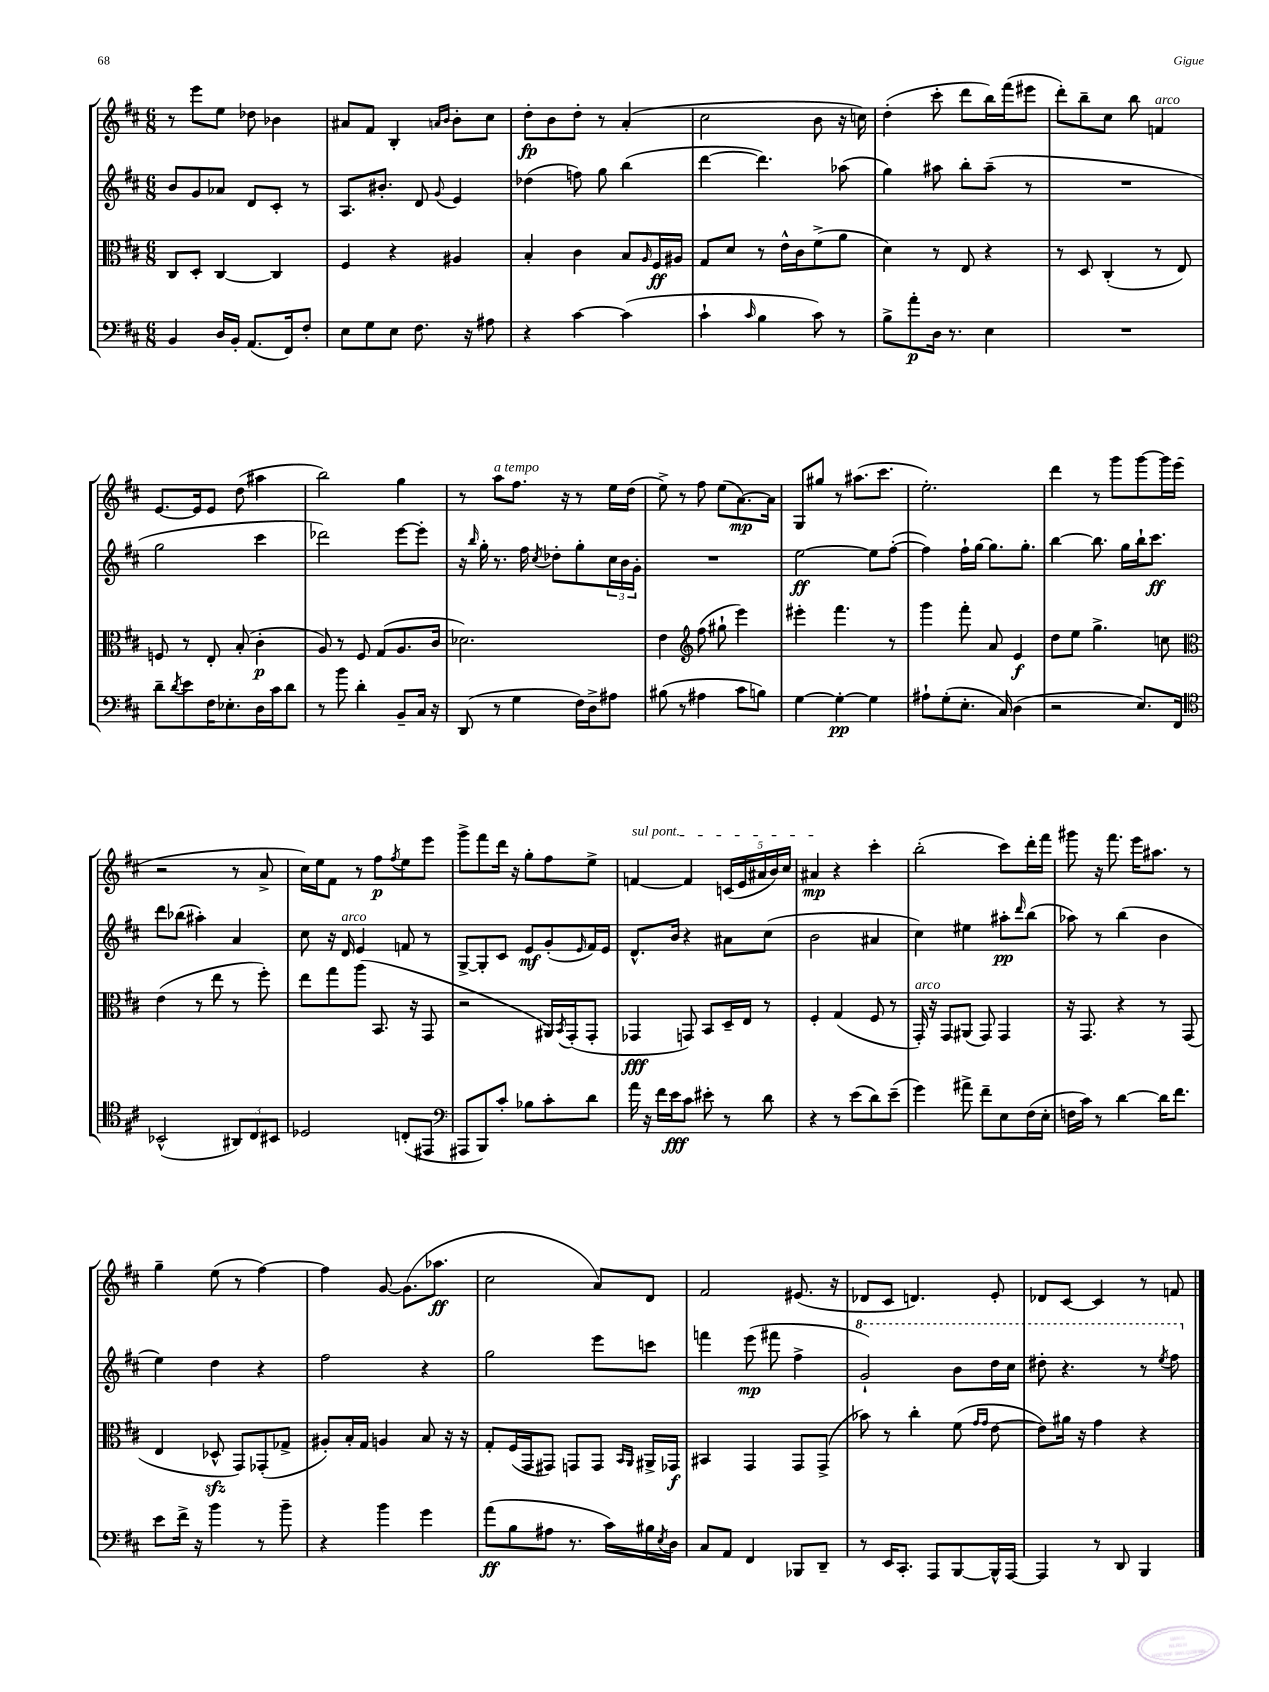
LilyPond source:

<<
\new StaffGroup <<
\new Staff = "s0" {
    \clef treble \key d \major \numericTimeSignature \time 6/8
    r8 e'''8 e''8 des''8 bes'4 |
    ais'8 fis'8 b4-. \grace { a'16 b'16 } b'8-. cis''8 |
    d''8-.\fp b'8 d''8-. r8 a'4-.( |
    cis''2 b'8 r16 c''16) |
    d''4-.( cis'''8-. d'''8 b''16) fis'''16( eis'''8 |
    d'''8-.) b''8-- cis''8 b''8 f'4^\markup { \italic "arco" } |
    e'8.~ e'16 e'8 d''8( ais''4 |
    b''2) g''4 |
    r8 a''8^\markup { \italic "a tempo" } fis''8. r16 r8 e''16 d''16( |
    e''8->) r8 fis''8 e''8( a'8.~\mp) a'16 |
    g8 gis''8 r8 ais''8.( cis'''8. |
    e''2.-.) |
    d'''4 r8 g'''8 g'''8~ g'''16 e'''16( |
    r2 r8 a'8-> |
    cis''16) e''16 fis'8 r8 fis''8\p \acciaccatura { fis''8 } e''8 e'''8 |
    g'''8-> fis'''8 d'''16 r16 g''8-. fis''8 e''8-> |
    \once \override TextSpanner.bound-details.left.text = \markup { \italic "sul pont." } f'4~\startTextSpan f'4 \tuplet 5/4 { c'16( e'16 ais'16 b'16) cis''16 } |
    ais'4\mp\stopTextSpan r4 cis'''4-. |
    b''2-.( cis'''8) d'''16-. fis'''16 |
    gis'''8 r16 fis'''8. e'''16 ais''8. r8 |
    g''4-- e''8( r8 fis''4~) |
    fis''4 g'8~ g'8.( aes''8.\ff |
    cis''2 a'8) d'8 |
    fis'2 eis'8.( r16 |
    des'8 cis'8 d'4.) e'8-. |
    des'8 cis'8~ cis'4 r8 f'8 \bar "|." |
}
\new Staff = "s1" {
    \clef treble \key d \major \numericTimeSignature \time 6/8
    b'8 g'8 aes'8 d'8 cis'8-. r8 |
    a8. bis'8.-. d'8 \appoggiatura { g'8 } e'4 |
    des''4( f''8) g''8 b''4( |
    d'''4~ d'''4.) aes''8( |
    g''4) ais''8 b''8-. ais''8--( r8 |
    R2. |
    g''2 cis'''4 |
    des'''2) e'''8~ e'''8-. |
    r16 \grace { b''16 } g''16-. r8. fis''16 \acciaccatura { cis''8 } des''8-. g''8-. \tuplet 3/2 { cis''16 b'16 g'16-. } |
    R2. |
    e''2~\ff e''8 fis''8~-.( |
    fis''4) fis''16-! g''16~ g''8. g''8.-. |
    b''4~ b''8. g''16 b''16-! cis'''8.\ff |
    d'''8 bes''8( ais''4-.) a'4 |
    cis''8 r16 d'16^\markup { \italic "arco" } e'4 f'8 r8 |
    g8~-> g8-. cis'8 e'8\mf g'8-.( \grace { e'16 } fis'16) e'16 |
    d'8.-^ b'16 r4 ais'8 cis''8( |
    b'2 ais'4 |
    cis''4) eis''4 ais''8-.\pp \grace { d'''16 } b''8( |
    aes''8) r8 b''4( b'4 |
    e''4) d''4 r4 |
    fis''2 r4 |
    g''2 e'''8 c'''8 |
    f'''4 e'''8\mp( fis'''8 fis''4-> |
    \ottava #1 g''2-!) b''8 d'''16 cis'''16 |
    dis'''8-. r4. r8 \acciaccatura { e'''8 } fis'''8 \ottava #0 \bar "|." |
}
\new Staff = "s2" {
    \clef alto \key d \major \numericTimeSignature \time 6/8
    cis8 d8-. cis4~ cis4 |
    fis4 r4 ais4 |
    b4-. cis'4 b8 \grace { a16 } fis16\ff ais16 |
    g8 d'8 r8 e'16-^ cis'16 fis'8->( a'8 |
    d'4) r8 e8 r4 |
    r8 d8 cis4-.( r8 e8) |
    f8 r8 e8-. b8-.( cis'4-.\p |
    a8) r8 fis8 g8( a8. cis'16 |
    des'2.) |
    e'4 \clef treble fis''8( gis''8-! e'''4) |
    eis'''4-. fis'''4. r8 |
    g'''4 fis'''8-. a'8 e'4\f |
    d''8 e''8 g''4.-> c''8 |
    \clef alto e'4( r8 e''8 r8 fis''8-.) |
    e''8 g''8 a''8( b,8. r16 g,8 |
    r2 ais,16) \acciaccatura { b,8 } g,16-.( g,8-. |
    ges,4\fff g,8) b,8 d16-- e16 r8 |
    fis4-. g4( fis8 r8 |
    g,16-.^\markup { \italic "arco" }) r16 g,8 ais,8( g,8) g,4 |
    r16 g,8. r4 r8 g,8( |
    e4 des8-^\sfz g,8) ges,8-.( ges8-> |
    ais8-.) b16-. g16 a4 b8 r16 r16 |
    g8-. fis16( g,16 gis,8) g,8 g,8 \grace { b,16 a,16 } ais,16-> ges,16\f |
    bis,4 g,4 g,8 g,8->( |
    bes'8) r8 cis''4-. fis'8( \grace { g'16 g'16 } e'8~ |
    e'8) ais'16 r16 g'4 r4 \bar "|." |
}
\new Staff = "s3" {
    \clef bass \key d \major \numericTimeSignature \time 6/8
    b,4 d16 b,16-. a,8.( fis,16) fis8-. |
    e8 g8 e8 fis8. r16 ais8 |
    r4 cis'4~ cis'4( |
    cis'4-! \grace { cis'16 } b4 cis'8) r8 |
    b8-> a'8-.\p d16 r8. e4 |
    R2. |
    d'8-- \acciaccatura { d'8 } e'8 fis16 ees8.-. d16 cis'16 d'8 |
    r8 b'8 d'4-. b,8-- cis16 r16 |
    d,8( r8 g4 fis16) d16-> ais8 |
    bis8( r8 ais4 cis'8 b8) |
    g4~ g4~-.\pp g4 |
    ais8-! g8-.( e8.-. cis16) d4( |
    r2 e8.) fis,16 |
    \clef tenor bes,2-^( \tuplet 3/2 { ais,8) cis8 bis,8 } |
    des2 c8-.( eis,8 |
    \clef bass ais,,8 b,,8) cis'8-. bes8 cis'8-. d'8 |
    a'16 r16 fis'16 e'16\fff cis'8 eis'8-. r8 d'8 |
    r4 r8 e'8( d'8) e'8--( |
    g'4) ais'8-> fis'8-- e8 fis16( e16-. |
    f16 cis'16) r8 d'4~ d'16 fis'8. |
    e'8 fis'16-> r16 b'4 r8 b'8-- |
    r4 b'4 g'4 |
    a'8\ff( b8 ais8 r8. cis'16) bis16 \acciaccatura { e8 } d16 |
    cis8 a,8 fis,4 bes,,8 d,8-- |
    r8 e,16 cis,8.-. a,,8 b,,8~ b,,16-^ a,,16~ |
    a,,4 r8 d,8 b,,4 \bar "|." |
}
>>
>>
\layout { \context { \Score \remove "Bar_number_engraver" } }
